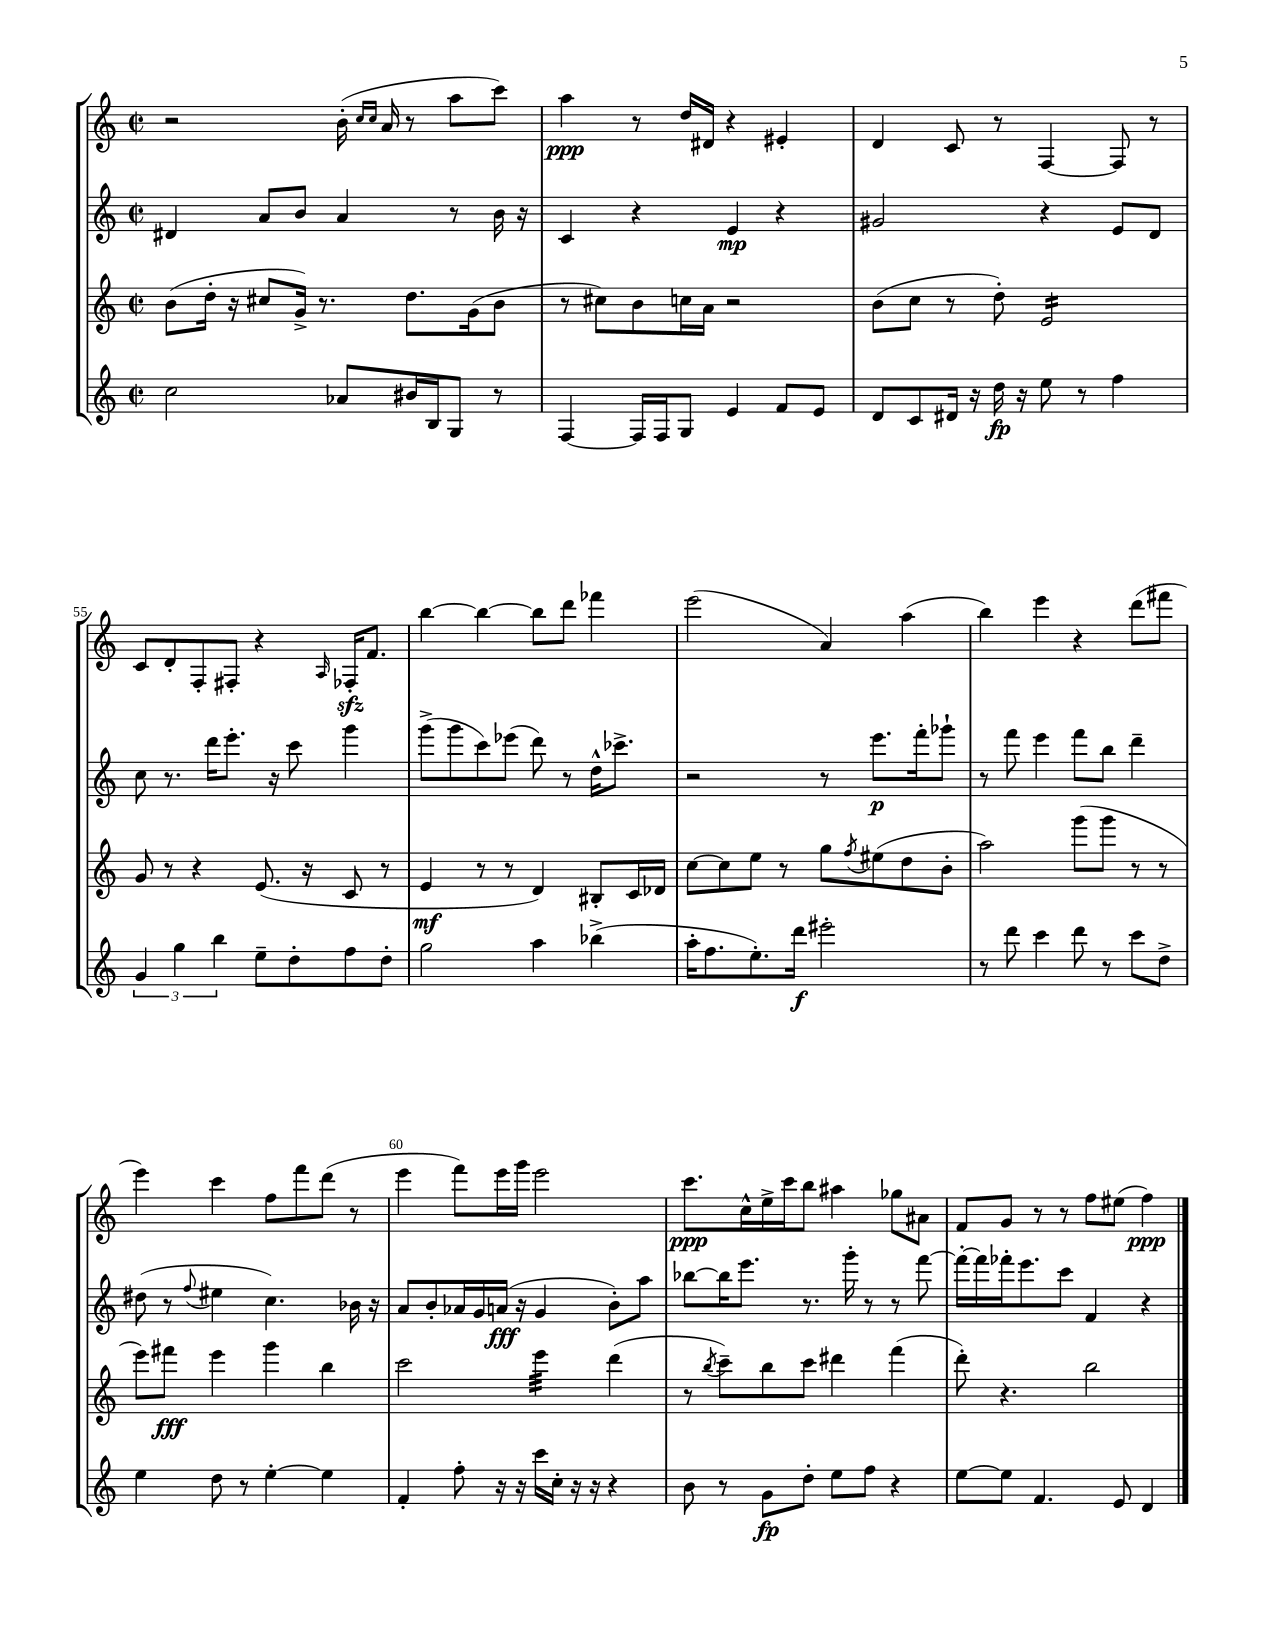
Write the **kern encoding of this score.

**kern	**kern	**kern	**kern
*staff4	*staff3	*staff2	*staff1
*clefG2	*clefG2	*clefG2	*clefG2
*k[]	*k[]	*k[]	*k[]
*M2/2	*M2/2	*M2/2	*M2/2
*met(c|)	*met(c|)	*met(c|)	*met(c|)
2cc\	(8b\L	4d#/	2r
.	16dd'\Jk	.	.
.	16r	.	.
.	8cc#/L	8a/L	.
.	16g^/Jk)	8b/J	.
.	8.r	.	.
8a-/L	.	4a/	(16b'\
.	.	.	16qqcc/LL
.	.	.	16qqcc/JJ
.	.	.	16a/
16b#/L	8.dd\L	.	8r
16B/J	.	.	.
8G/J	.	8r	8aa\L
.	(16g\k	.	.
8r	8b\J	16b\	8ccc\J)
.	.	16r	.
=	=	=	=
[4F/	8r	4c/	4aa\
.	8cc#\L)	.	.
16F/]LL	8b\	4r	8r
16F/J	.	.	.
8G/J	16cc\L	.	16dd/LL
.	16a\JJ	.	16d#/JJ
4e/	2r	4e/	4r
8f/L	.	4r	4e#'/
8e/J	.	.	.
=	=	=	=
8d/L	(8b\L	2g#/	4d/
8c/	8cc\J	.	.
16d#/Jk	8r	.	8c/
16r	.	.	.
16dd\	8dd'\)	.	8r
16r	.	.	.
8ee\	2e/	4r	[4F/
8r	.	.	.
4ff\	.	8e/L	8F/]
.	.	8d/J	8r
=	=	=	=
6g/	8g/	8cc\	8c/L
.	8r	8.r	8d'/
6gg\	.	.	.
.	4r	.	8F'/
.	.	16ddd\LK	.
6bb\	.	.	.
.	.	8.eee'\J	8F#'/J
8ee~\L	(8.e/	.	4r
.	.	16r	.
8dd'\	.	8ccc\	.
.	16r	.	.
.	.	.	16qqA/
8ff\	8c/	4ggg\	16F-'/LK
.	.	.	8.f/J
8dd'\J	8r	.	.
=	=	=	=
2gg\	4e/	(8ggg^\L	[4bb\
.	.	8ggg\	.
.	8r	8ccc\)	4bb\_
.	8r	(8eee-\J	.
4aa\	4d/)	8ddd\)	8bb\]L
.	.	8r	8ddd\J
(4bb-^\	8B#'/L	16dd^^\LK	4fff-\
.	.	8.ccc-^\J	.
.	16c/L	.	.
.	16d-/JJ	.	.
=	=	=	=
16aa'\LK	[8cc\L	2r	(2eee\
8.ff\	.	.	.
.	8cc\]	.	.
8.ee'\)	8ee\J	.	.
.	8r	.	.
16ddd\Jk	.	.	.
2eee#'\	8gg\L	8r	4a/)
.	8qff/	.	.
.	(8ee#\	8.eee\L	.
.	8dd\	.	(4aa\
.	.	16fff'\k	.
.	8b'\J	8ggg-`\J	.
=	=	=	=
8r	2aa\)	8r	4bb\)
8ddd\	.	8fff\	.
4ccc\	.	4eee\	4eee\
8ddd\	(8ggg\L	8fff\L	4r
8r	8ggg\J	8bb\J	.
8ccc\L	8r	4ddd~\	(8ddd\L
8dd^\J	8r	.	8fff#\J
=	=	=	=
4ee\	8eee\L)	(8dd#\	4eee\)
.	8fff#\J	8r	.
.	.	8qqff/	.
8dd\	4eee\	4ee#\	4ccc\
8r	.	.	.
[4ee'\	4ggg\	4.cc\)	8ff\L
.	.	.	8fff\
4ee\]	4bb\	.	(8ddd\J
.	.	16b-\	8r
.	.	16r	.
=	=	=	=
4f'/	2ccc\	8a/L	4eee\
.	.	8b'/	.
8ff'\	.	16a-/L	8fff\L)
.	.	16g/	.
16r	.	(16a/JJ	16eee\L
16r	.	16r	16ggg\JJ
16ccc\LL	4eee\	4g/	2eee\
16cc'\JJ	.	.	.
16r	.	.	.
16r	.	.	.
4r	(4ddd\	8b'\L)	.
.	.	8aa\J	.
=	=	=	=
8b\	8r	[8bb-\L	8.ccc\L
.	8qbb/	.	.
8r	8ccc~\L)	16bb-\]K	.
.	.	8.eee\J	16cc^^\L
8g\L	8bb\	.	16ee^\
.	.	.	16ccc\J
8dd'\J	8ccc\J	8.r	8bb\J
8ee\L	4ddd#\	.	4aa#\
.	.	16ggg'\	.
8ff\J	.	8r	.
4r	(4fff\	8r	8gg-\L
.	.	[8fff\	8a#\J
=	=	=	=
[8ee\L	8ddd'\)	16fff'\_LL	8f/L
.	.	16fff\]	.
8ee\]J	4.r	16fff-'\J	8g/J
.	.	8.eee\	.
4.f/	.	.	8r
.	.	8ccc\J	8r
.	2bb\	4f/	8ff\L
8e/	.	.	(8ee#\J
4d/	.	4r	4ff\)
==	==	==	==
*-	*-	*-	*-
